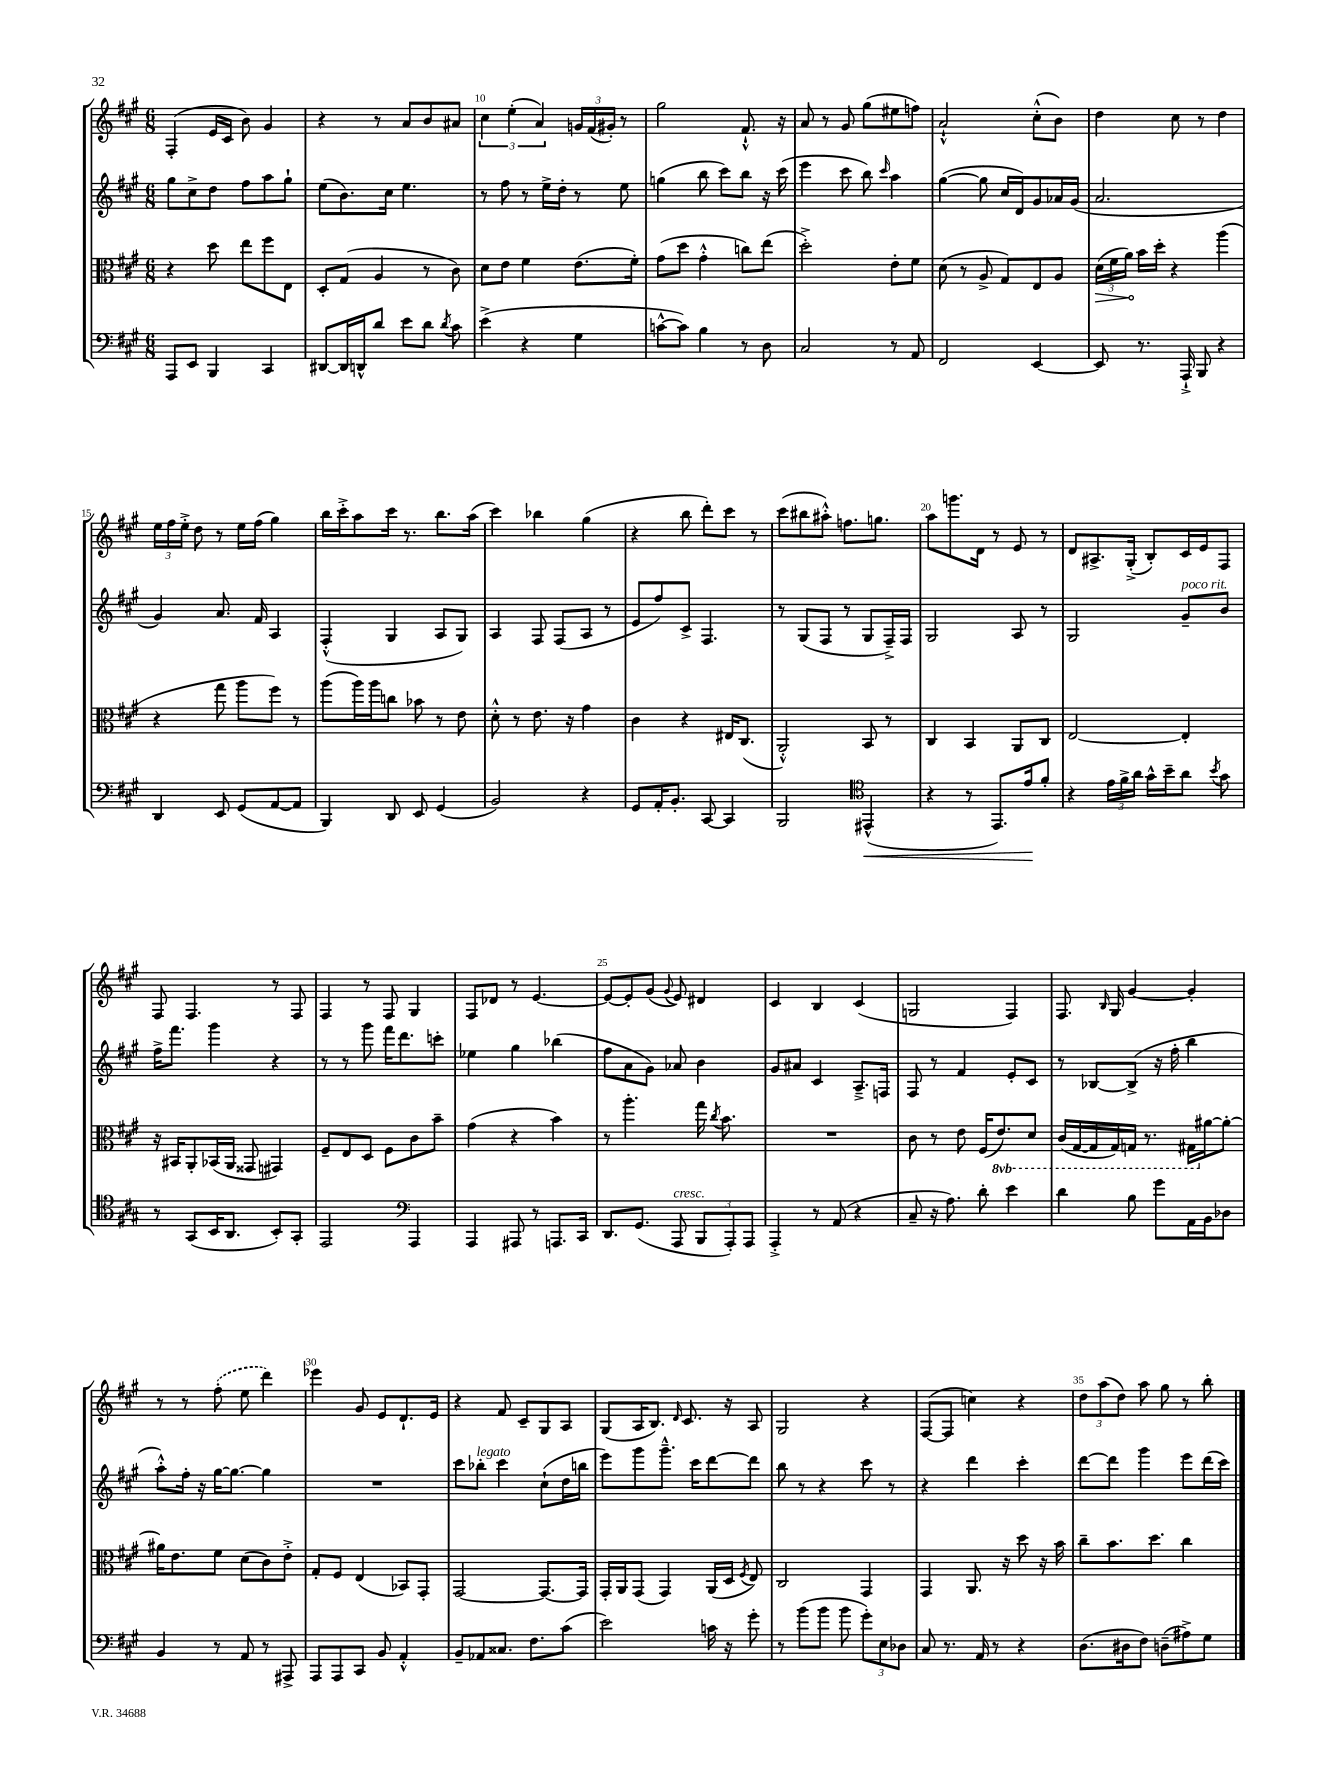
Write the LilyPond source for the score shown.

<<
\new StaffGroup <<
\new Staff = "s0" {
    \clef treble \key a \major \numericTimeSignature \time 6/8
    \autoBeamOff fis4-.( e'16[ cis'16] b'8) gis'4 |
    r4 r8 a'8[ b'8 ais'8] |
    \tuplet 3/2 { cis''4 e''4-.( a'4) } \tuplet 3/2 { g'16[ fis'16( gis'16]-.) } r8 |
    gis''2 fis'8.-!-^ r16 |
    a'8 r8 gis'8 gis''8[( eis''8 f''8]) |
    a'2-!-^ cis''8[-.-^( b'8]) |
    d''4 cis''8 r8 d''4 |
    \tuplet 3/2 { e''16[ fis''16 e''16]-.-> } d''8 r8 e''16[ fis''16]( gis''4) |
    b''16[ cis'''16-.-> a''8 cis'''16] r8. b''8.[ a''16]( |
    cis'''4) bes''4 gis''4( |
    r4 b''8 d'''8[-.) cis'''8] r8 |
    cis'''8[( bis''8 ais''8]-.-^) f''8.[ g''8.] |
    a''8[ g'''8. d'16] r8 e'8 r8 |
    d'8[ ais8.-> gis16]-.->( b8[-.) cis'16 e'16 fis8] |
    fis8 fis4. r8 fis8 |
    fis4 r8 fis8 gis4 |
    fis8[ des'8] r8 e'4.~ |
    e'8[~ e'8-. gis'8]( \appoggiatura { gis'8 } e'8) dis'4 |
    cis'4 b4 cis'4( |
    g2 fis4) |
    fis8. \grace { b16 } gis16 gis'4~ gis'4-. |
    r8 r8 \once \slurDashed fis''8-.( e''8 d'''4) |
    ees'''4 gis'8 e'8[ d'8.-! e'16] |
    r4 fis'8 cis'8[-- gis8 a8] |
    gis8[( a16 b8.]) \grace { d'16 } cis'8. r16 a8 |
    gis2 r4 |
    fis8[~( fis8] c''4) r4 |
    \tuplet 3/2 { d''8[ a''8( d''8]) } a''8 gis''8 r8 b''8-. \bar "|." |
}
\new Staff = "s1" {
    \clef treble \key a \major \numericTimeSignature \time 6/8
    \autoBeamOff gis''8[ cis''8-> d''8] fis''8[ a''8 gis''8]-! |
    e''8[( b'8.) cis''16] e''4. |
    r8 fis''8 r8 e''16[-> d''16]-. r8 e''8 |
    g''4( b''8 cis'''8[) b''8] r16 cis'''16( |
    e'''4 cis'''8 b''8) \grace { cis'''16 } a''4 |
    gis''4~( gis''8 cis''16[ d'16) gis'8 aes'16 gis'16]( |
    a'2. |
    gis'4) a'8. fis'16 a4 |
    fis4-.-^( gis4 a8[ gis8]) |
    a4 fis8 fis8[( a8] r8 |
    e'8[ fis''8) cis'8]-> fis4. |
    r8 gis8[( fis8] r8 gis8[ fis16--->) fis16] |
    gis2 a8 r8 |
    gis2 gis'8[--^\markup { \italic "poco rit." } b'8] |
    fis''16[-> fis'''8.] gis'''4 r4 |
    r8 r8 gis'''8 fis'''16[ d'''8. c'''8]-. |
    ees''4 gis''4 bes''4( |
    fis''8[ a'8 gis'8]) aes'8 b'4 |
    gis'8[ ais'8] cis'4 a8.[---> f16] |
    fis8 r8 fis'4 e'8[-. cis'8] |
    r8 bes8[~ bes8]->( r16 fis''16-. b''4 |
    a''8[-.-^) fis''16]-. r16 gis''16[~ gis''8.]~ gis''4 |
    R2. |
    cis'''8[ bes''8]-.^\markup { \italic "legato" } cis'''4 cis''8[-!( d''16 b''16] |
    e'''8[) gis'''8 gis'''8.]---^ cis'''16[ d'''8~ d'''8] |
    b''8 r8 r4 cis'''8 r8 |
    r4 d'''4 cis'''4-. |
    d'''8[~ d'''8] gis'''4 e'''8[ d'''16( cis'''16]) \bar "|." |
}
\new Staff = "s2" {
    \clef alto \key a \major \numericTimeSignature \time 6/8 \set Staff.ottavationMarkups = #ottavation-simple-ordinals
    \autoBeamOff r4 d''8 e''8[ fis''8 e8] |
    d8[-. gis8]( a4 r8 cis'8) |
    d'8[ e'8] fis'4 e'8.[( fis'16]-.) |
    gis'8[( d''8] gis'4-.-^ c''8[) e''8]( |
    d''2-.->) e'8[-. fis'8] |
    d'8( r8 a8-> gis8[) e8 a8] |
    \tuplet 3/2 { \once \override Hairpin.circled-tip = ##t d'16[\>( fis'16 a'16]\!) } b'16[ d''16]-. r4 a''4( |
    r4 gis''8 a''8[ fis''8]) r8 |
    a''8[( a''16) a''16 c''8] bes'8 r8 e'8 |
    d'8-.-^ r8 e'8. r16 gis'4 |
    cis'4 r4 eis16[ cis8.]( |
    a,2-.-^) b,8 r8 |
    cis4 b,4 a,8[ cis8] |
    e2~ e4-. |
    r16 bis,16[ a,8-. bes,16( a,16] gisis,8 gis,4) |
    fis8[-- e8 d8] fis8[ cis'8 b'8]-- |
    gis'4( r4 b'4) |
    r8 a''4.-. gis''16 \acciaccatura { cis''8 } b'8. |
    R2. |
    cis'8 r8 e'8 fis16[( \ottava #-1 e8.) d8] |
    cis16[( gis,16~ gis,16 gis,16) g,16] r8. gis,16[ \ottava #0 ais'16~ ais'8]~-. |
    ais'16[ e'8. fis'8] d'8[( cis'8) e'8]-.-> |
    gis8[-. fis8] e4( bes,8[) gis,8]-. |
    gis,2~ gis,8.[~ gis,16] |
    gis,16[-. a,16 gis,8]( gis,4) a,16[( d16] \acciaccatura { fis8 } e8) |
    cis2 gis,4 |
    gis,4 a,8. r16 d''8 r16 b'16 |
    cis''8[-- b'8. d''8.] cis''4 \bar "|." |
}
\new Staff = "s3" {
    \clef bass \key a \major \numericTimeSignature \time 6/8
    \autoBeamOff a,,8[ e,8] b,,4 cis,4 |
    dis,8[~ dis,16 d,16-^ d'8] e'8[ d'8] \acciaccatura { d'8 } cis'8 |
    e'4->( r4 gis4 |
    c'8[~-^ c'8]) b4 r8 d8 |
    cis2 r8 a,8 |
    fis,2 e,4~ |
    e,8 r8. a,,16-!-> b,,8 r4 |
    d,4 e,8 gis,8[( a,8~ a,8] |
    b,,4) d,8 e,8 gis,4( |
    b,2) r4 |
    gis,8[ a,16-. b,8.]-. cis,8~ cis,4 |
    b,,2 \clef tenor eis,4-^\<( |
    r4 r8 e,8.[) e'16\! fis'8]-. |
    r4 \tuplet 3/2 { e'16[ fis'16-> a'16] } gis'16[-^ b'16-- a'8] \acciaccatura { b'8 } gis'8 |
    r8 gis,8[( b,16 a,8.] b,8[-.) gis,8]-. |
    e,2 \clef bass a,,4 |
    a,,4 ais,,8 r8 a,,8.[ cis,16] |
    d,8.[ gis,8.]( a,,8^\markup { \italic "cresc." } \tuplet 3/2 { b,,8[ a,,8-.) a,,8] } |
    a,,4-.-> r8 a,8( r4 |
    cis8-- r16 a8.) d'8-. e'4 |
    d'4 b8 gis'8[ a,16 b,16 des8] |
    b,4 r8 a,8 r8 ais,,8-> |
    a,,8[ a,,8 cis,8] b,8 a,4-.-^ |
    b,8[-- aes,8 cisis8.] fis8.[ cis'8]( |
    e'2) c'16 r16 gis'8-. |
    r8 b'8[( b'8] b'8 \tuplet 3/2 { gis'8[-.) e8 des8] } |
    cis8 r8. a,16 r8 r4 |
    d8.[( dis16 fis8]) d8[--( ais8->) gis8] \bar "|." |
}
>>
>>
\layout { \context { \Score currentBarNumber = #8 \override BarNumber.break-visibility = ##(#f #t #t) barNumberVisibility = #(every-nth-bar-number-visible 5) } }
